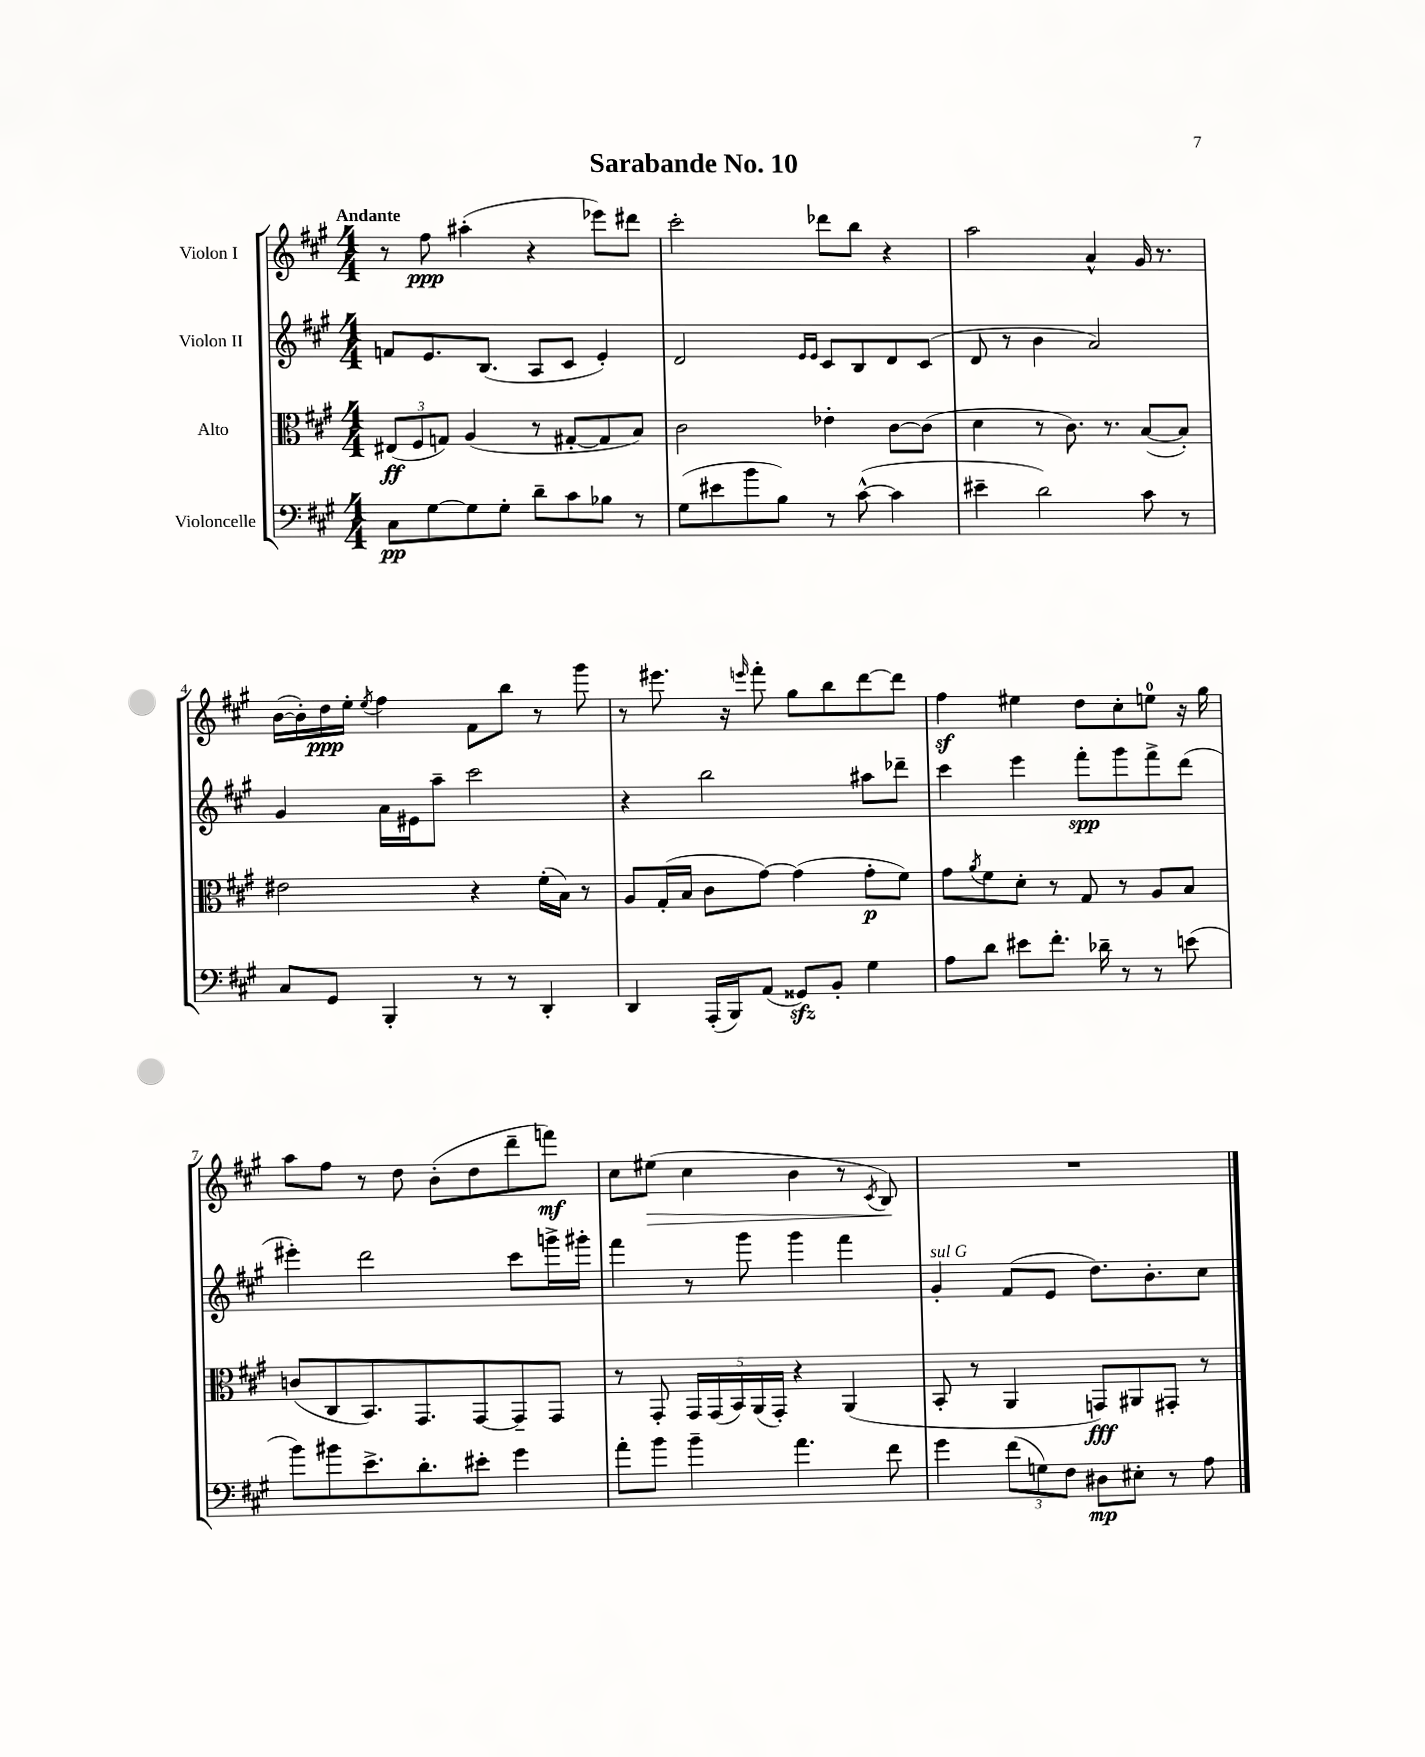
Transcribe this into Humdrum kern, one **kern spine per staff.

**kern	**kern	**kern	**kern
*staff4	*staff3	*staff2	*staff1
*clefF4	*clefC3	*clefG2	*clefG2
*k[f#c#g#]	*k[f#c#g#]	*k[f#c#g#]	*k[f#c#g#]
*M4/4	*M4/4	*M4/4	*M4/4
8C#\L	(12E#/L	8f/L	8r
.	12F#/	.	.
[8G#\	.	8.e/	8ff#\
.	12G/J)	.	.
8G#\]	(4A/	.	(4aa#'\
.	.	(8.B/J	.
8G#'\J	.	.	.
8d~\L	8r	8A/L	4r
8c#\	[8G#'/L	8c#/J	.
8B-\J	8G#/]	4e'/)	8eee-\L)
8r	8B/J)	.	8ddd#\J
=	=	=	=
(8G#\L	2c#\	2d/	2ccc#'\
8e#\	.	.	.
8b\	.	.	.
8B\J)	.	.	.
.	.	16qqe/LL	.
.	.	16qqe/JJ	.
8r	4e-'\	8c#/L	8ddd-\L
([8c#^^\	.	8B/	8bb\J
4c#\]	[8c#\L	8d/	4r
.	(8c#\]J	(8c#/J	.
=	=	=	=
4e#~\	4d\	8d/	2aa\
.	.	8r	.
2d\)	8r	4b\	.
.	8.c#\)	.	.
.	.	2a/)	4a^^/
.	8.r	.	.
8c#\	([8B/L	.	16g#/
.	.	.	8.r
8r	8B'/]J)	.	.
=	=	=	=
8C#/L	2e#\	4g#/	([16b\LL
.	.	.	16b'\])
8GG#/J	.	.	16dd\
.	.	.	16ee'\JJ
.	.	.	8qee/
4BBB'/	.	16a\LL	4ff#\
.	.	16e#\J	.
.	.	8aa~\J	.
8r	4r	2ccc#\	8f#\L
8r	.	.	8bb\J
4DD'/	(16f#'\LL	.	8r
.	16B\JJ)	.	.
.	8r	.	8ggg#\
=	=	=	=
4DD/	8A/L	4r	8r
.	(16G#'/L	.	8.eee#\
.	16B/JJ	.	.
(16AAA'/LL	8c#\L	2bb\	.
16BBB/J)	.	.	16r
.	.	.	16qqeee/
(8AA/J	[8g#\J)	.	8fff#'\
8GG##/L)	(4g#\]	.	8gg#\L
8BB'/J	.	.	8bb\
4G#\	8g#'\L	8aa#\L	[8ddd\
.	8f#\J)	8ddd-~\J	8ddd\]J
=	=	=	=
8A\L	8g#\L	4ccc#\	4ff#\
.	8qa/	.	.
8d\J	8f#\	.	.
8e#\L	8d'\J	4eee\	4ee#\
8.f#'\J	8r	.	.
.	8G#/	8fff#'\L	8dd\L
16d-~\	.	.	.
8r	8r	8ggg#\	8cc#'\
8r	8A/L	8fff#^\	8ee\J
(8e\	8B/J	(8ddd\J	16r
.	.	.	16gg#\
=	=	=	=
8b\L)	(8c/L	4eee#'\)	8aa\L
8b#\	8C#/	.	8ff#\J
8.e^\	8.BB/)	2ddd\	8r
.	.	.	8dd\
8.d'\	8.GG#/	.	.
.	.	.	(8b'\L
8e#'\J	[8GG#/	.	8dd\
4g#\	8GG#~/]	8ccc#\L	8ddd~\
.	8GG#/J	16ggg^\L	8fff\J)
.	.	16ggg#'\JJ	.
=	=	=	=
8a'\L	8r	4fff#\	8cc#\L
8b\J	8GG#'/	.	(8ee#\J
4b~\	20GG#/LL	8r	4cc#\
.	(20GG#/	.	.
.	20BB/)	.	.
.	.	8ggg#\	.
.	(20AA/	.	.
.	20GG#'/JJ)	.	.
4.a\	4r	4ggg#\	4b\
.	(4AA/	4fff#\	8r
.	.	.	8qc#/
8f#\	.	.	8B/)
=	=	=	=
4g#\	8BB'/	4g#'/	1r
.	8r	.	.
(12f#\L	4AA/	(8f#/L	.
12G\)	.	.	.
.	.	8e/J	.
12F#\J	.	.	.
8D#\L	8GG/L)	8.dd\L)	.
8E#'\J	8AA#/	.	.
.	.	8.b'\	.
8r	8GG#'/J	.	.
8A\	8r	8cc#\J	.
==	==	==	==
*-	*-	*-	*-
